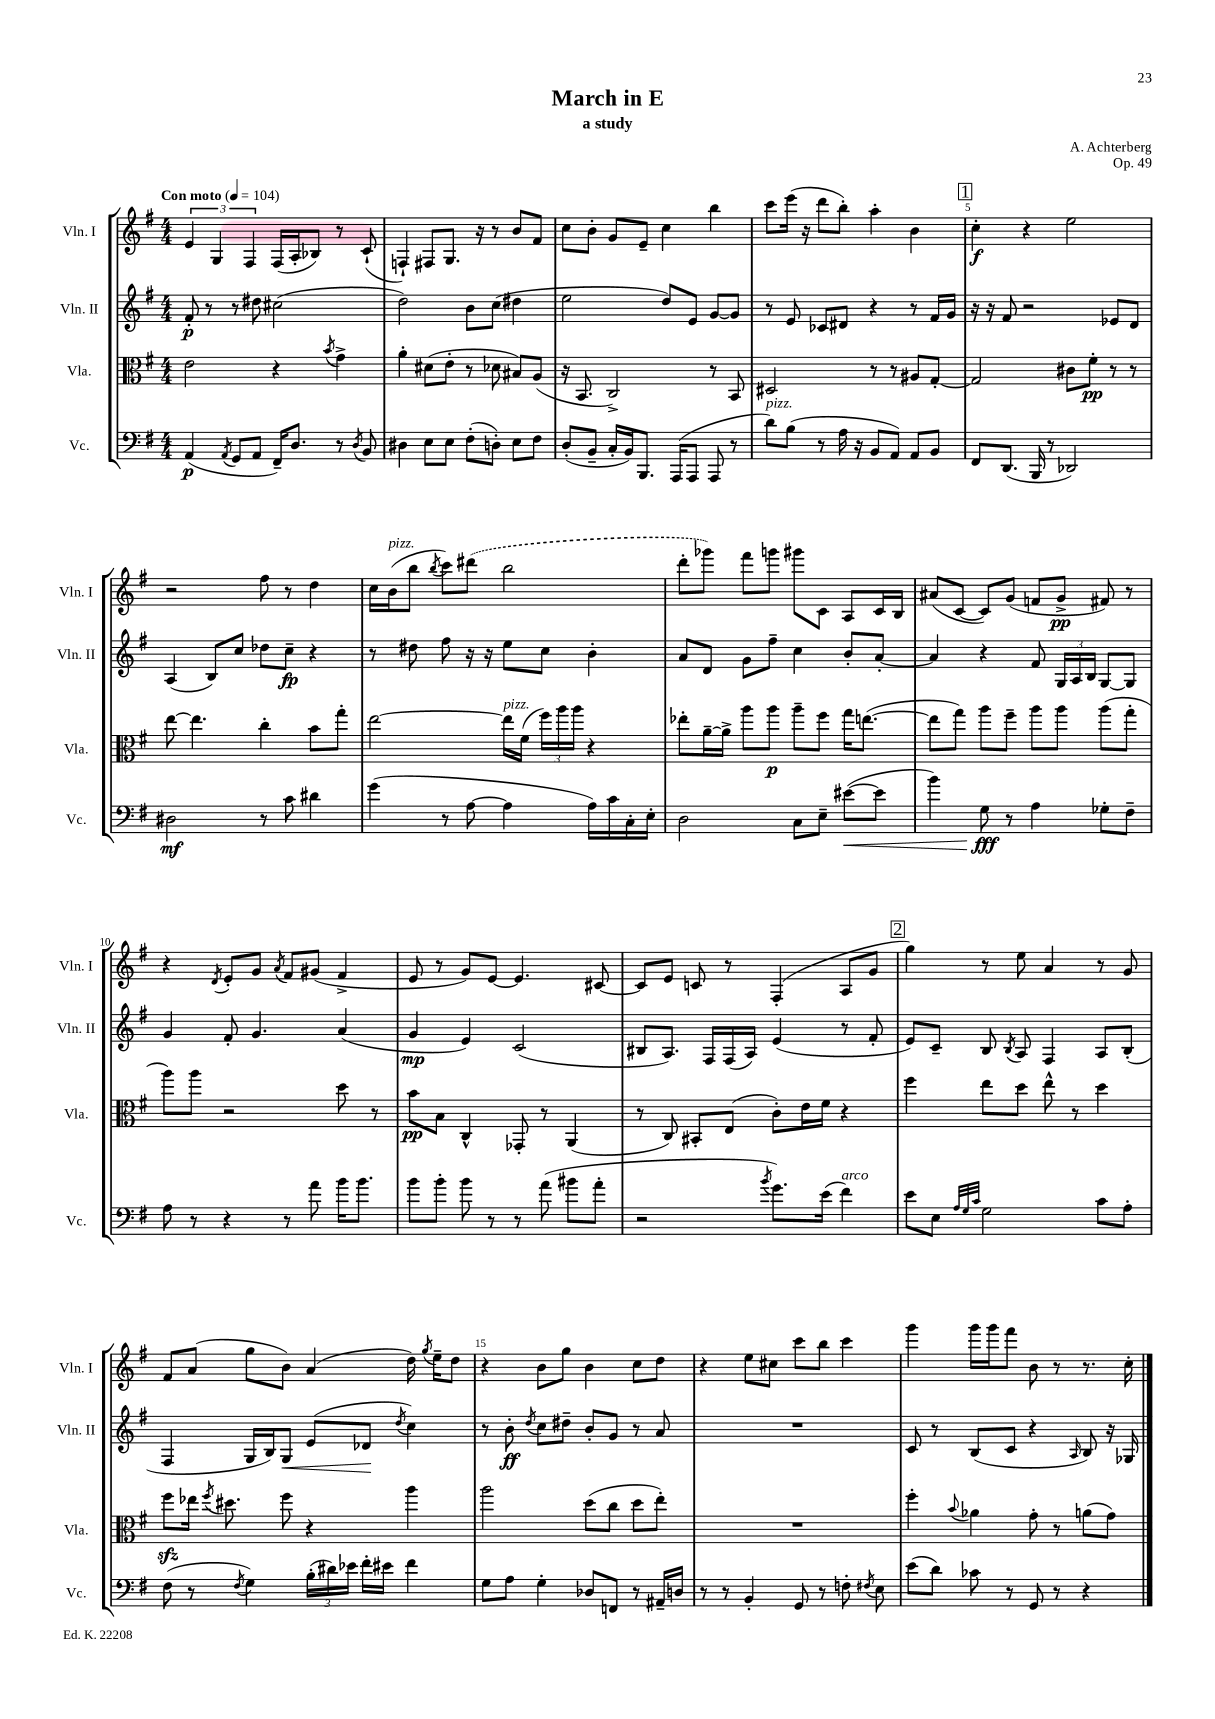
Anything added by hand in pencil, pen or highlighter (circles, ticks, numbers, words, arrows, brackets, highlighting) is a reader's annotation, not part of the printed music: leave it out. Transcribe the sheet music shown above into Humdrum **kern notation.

**kern	**kern	**kern	**kern
*staff4	*staff3	*staff2	*staff1
*clefF4	*clefC3	*clefG2	*clefG2
*k[f#]	*k[f#]	*k[f#]	*k[f#]
*M4/4	*M4/4	*M4/4	*M4/4
*MM104	*MM104	*MM104	*MM104
(4AA	2e	8f#'	6e
.	.	8r	.
.	.	.	6G
8qAA	.	.	.
8GG	.	8r	.
.	.	.	6F#
8AA	.	8dd#	.
16FF#~)	4r	(2cc#	(16F#
8.D	.	.	16A'
.	.	.	8B-)
.	8qb	.	.
8r	4g^	.	8r
8qD	.	.	.
8BB	.	.	(8c`
=	=	=	=
4D#	4a'	2dd)	4F`)
8E	(8d#	.	8F#
8E	8e'	.	8.G
(8F#'	8r	8b	.
.	.	.	16r
8D')	8d-	(8cc	8r
8E	8B#)	4dd#	8b
8F#	(8A	.	8f#
=	=	=	=
(8D'	16r	2ee	8cc
.	8.BB	.	.
8BB~	.	.	8b'
16C'	2C^)	.	8g
16BB)	.	.	.
8.BBB	.	.	8e~
.	.	8dd)	4cc
(16AAA	.	.	.
8AAA	.	8e	.
8AAA	8r	[8g	4bb
8r	8BB	8g]	.
=	=	=	=
8d)	2D#	8r	8ccc
(8B	.	8e	(16eee
.	.	.	16r
8r	.	8c-	8ddd
16A	.	8d#	8bb')
16r	.	.	.
8BB	8r	4r	4aa'
8AA)	8r	.	.
8AA	8A#	8r	4b
8BB	[8G'	16f#	.
.	.	16g	.
=	=	=	=
8FF#	2G]	16r	4cc'
.	.	16r	.
(8.DD	.	8f#	.
.	.	2r	4r
16BBB	.	.	.
8r	.	.	.
2DD-)	8c#	.	2ee
.	8f#'	.	.
.	8r	8e-	.
.	8r	8d	.
=	=	=	=
2D#	[8ee	(4A	2r
.	4.ee]	.	.
.	.	8B)	.
.	.	8cc	.
8r	4cc'	8dd-	8ff#
8c	.	8cc~	8r
4d#	8b	4r	4dd
.	8gg'	.	.
=	=	=	=
(4g	[2ee	8r	16cc
.	.	.	(16b
.	.	8dd#	8bb
.	.	.	8qbb
8r	.	8ff#	8ccc)
[8A	.	16r	(8ddd#
.	.	16r	.
4A]	16ee]	8ee	2bb
.	(16f#	.	.
.	24ff#)	8cc	.
.	24aa	.	.
.	24aa	.	.
16A)	4r	4b'	.
16c	.	.	.
16C'	.	.	.
16E'	.	.	.
=	=	=	=
2D	8ee-'	8a	8ddd'
.	[16a~	8d	8ggg-)
.	16a^]	.	.
.	8aa	8g	8fff#
.	8aa	8ff#~	8ggg
8C	8aa~	4cc	8ggg#
8E~	8ff#	.	8c
([8e#	16gg	8b'	8A
.	([8.ee	.	.
8e#]	.	[8a'	16c
.	.	.	16B
=	=	=	=
4b)	8ee]	4a]	(8a#
.	8gg)	.	[8c
8G	8aa	4r	8c])
8r	8ff#~	.	(8g
4A	8aa	8f#	8f
.	8aa	24G	8g^
.	.	24A	.
.	.	24B	.
8G-'	(8aa	[8G	8f#)
8F#~	8gg'	8G]	8r
=	=	=	=
8A	8aa)	4g	4r
8r	8aa	.	.
.	.	.	8qd
4r	2r	8f#'	8e'
.	.	4.g	8g
.	.	.	8qa
8r	.	.	8f#
8a	.	.	(8g#
16b	8dd	(4a	4f#^
8.b	.	.	.
.	8r	.	.
=	=	=	=
8b	8b	4g	8e
8b'	8B	.	8r
8b	4C^^	4e)	8g)
8r	.	.	[8e
8r	8GG-'	(2c	4.e]
(8a	8r	.	.
8b#	(4AA	.	.
8a'	.	.	[8c#
=	=	=	=
2r	8r	8B#	8c#]
.	8C)	8.A)	8e
.	8BB#'	.	8c
.	.	16F#	.
.	(8E	(16F#	8r
.	.	16A)	.
8qb	.	.	.
8.g)	8c')	(4e	(4F#'
.	16e	.	.
(16e	16f#	.	.
4f#)	4r	8r	8A
.	.	8f#'	8g
=	=	=	=
8e	4ff#	8e)	4gg)
8E	.	8c~	.
32qqA	.	.	.
32qqG	.	.	.
32qqc	.	.	.
2G	8ee	8B	8r
.	.	8qB	.
.	8dd	8A	8ee
.	8ee^^	4F#	4a
.	8r	.	.
8c	4dd	8A	8r
8A'	.	(8B'	8g
=	=	=	=
(8F#	8ff#	4F#	8f#
8r	16ee-	.	(8a
.	8qff#	.	.
.	8.dd#	.	.
8qF#	.	.	.
4G)	.	16G	8gg
.	.	16B)	.
.	8ff#	8G	8b)
(24B'	4r	(8e	(4a
24d#)	.	.	.
24e-	.	.	.
16f#'	.	8d-	.
16e#	.	.	.
.	.	8qdd	.
4f#	4aa	4cc)	16dd)
.	.	.	8qgg
.	.	.	16ee~
.	.	.	8dd
=	=	=	=
8G	2aa	8r	4r
8A	.	8b'	.
.	.	8qdd	.
4G'	.	8cc	8b
.	.	8dd#~	8gg
8D-	(8dd	8b'	4b
8FF	8cc	8g	.
8r	8dd	8r	8cc
16AA#~	8ee')	8a	8dd
16D	.	.	.
=	=	=	=
8r	1r	1r	4r
8r	.	.	.
4BB'	.	.	8ee
.	.	.	8cc#
8GG	.	.	8ccc
8r	.	.	8bb
8F'	.	.	4ccc
8qF#	.	.	.
8E	.	.	.
=	=	=	=
(8e	4ff#'	8c	4ggg
8d)	.	8r	.
.	8qqb	.	.
8c-	4a-	(8B	16ggg
.	.	.	16ggg
8r	.	8c	8fff#
8GG	8g'	4r	8b
8r	8r	.	8r
.	.	16qqA	.
4r	(8a	8B)	8.r
.	8g)	16r	.
.	.	16G-	16cc'
==	==	==	==
*-	*-	*-	*-
